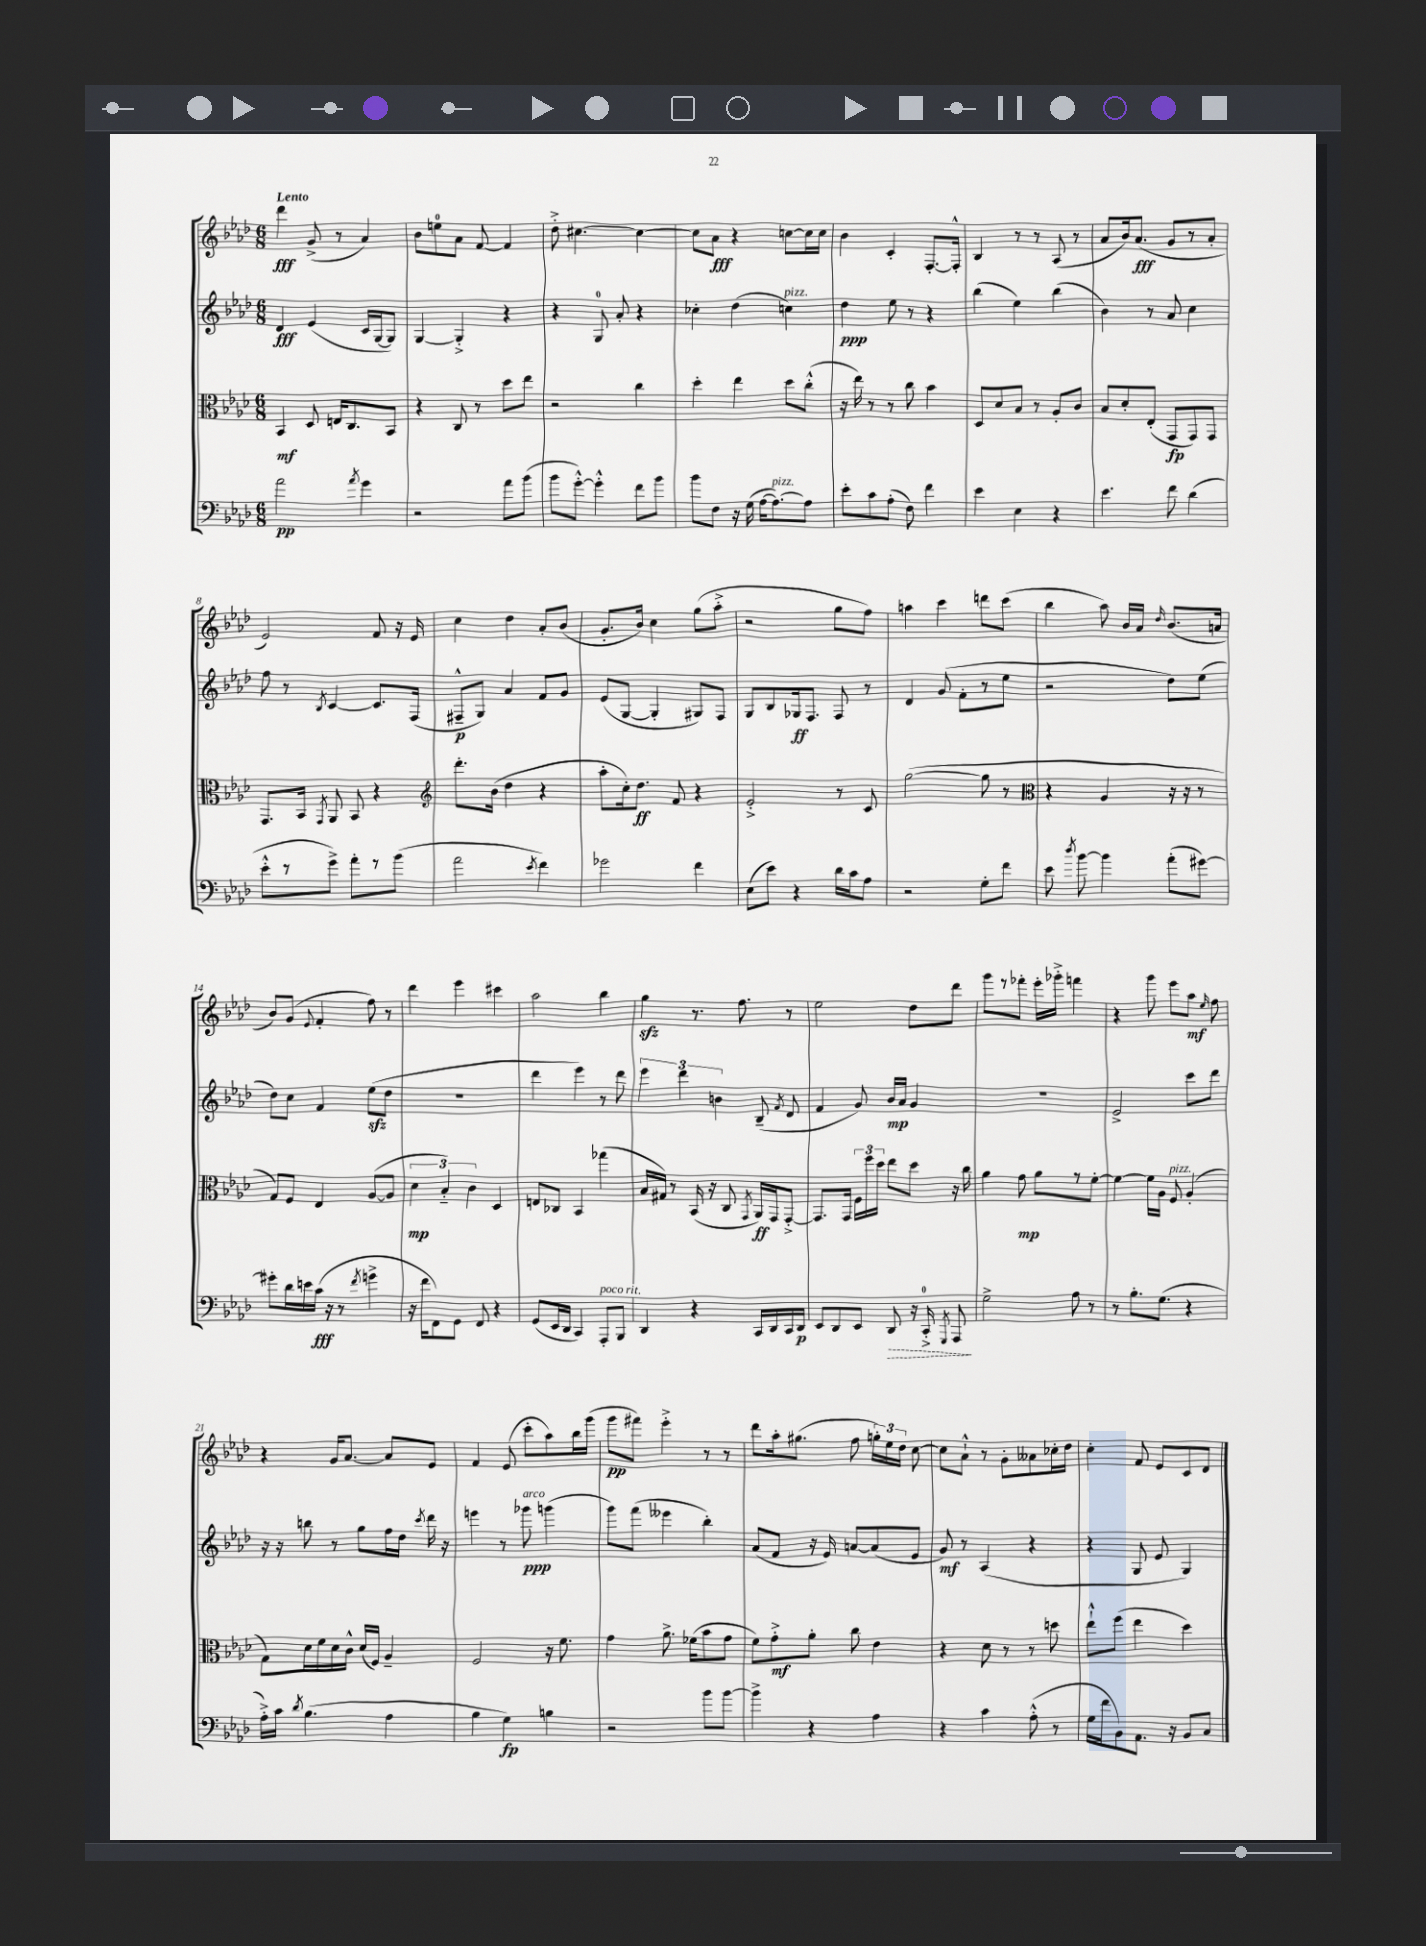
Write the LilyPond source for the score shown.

<<
\new StaffGroup <<
\new Staff = "s0" {
    \clef treble \key aes \major \numericTimeSignature \time 6/8 \tempo "Lento"
    \autoBeamOff des'''4\fff g'8->( r8 aes'4) |
    bes'8[ e''8-0 aes'8] f'8~ f'4 |
    des''8-.-> cis''4.~ cis''4~ |
    cis''8[ aes'8]\fff r4 c''8[~ c''16 c''16] |
    bes'4 c'4-. f8.[~-. f16]-.-^ |
    bes4 r8 r8 aes8( r8 |
    aes'8[ bes'16) aes'8.]\fff( g'8[ r8 aes'8]-. |
    ees'2) f'8 r16 ees'16 |
    c''4 des''4 aes'8[-. bes'8]( |
    g'8.[-. bes'16]) c''4 g''8[( aes''8]-.-> |
    r2 g''8[ f''8]) |
    a''4 c'''4 d'''8[ c'''8]( |
    bes''4 aes''8) bes'16[ aes'16] \grace { des''16 } bes'8.[( a'16] |
    bes'8[) g'8]( \appoggiatura { ees'8 } f'4-. f''8) r8 |
    des'''4 ees'''4 cis'''4 |
    aes''2 bes''4 |
    g''4\sfz r8. f''8. r8 |
    ees''2 des''8[ des'''8] |
    g'''8[ r8 fes'''8]-. ees'''16[-. ges'''16]-.-> f'''4 |
    r4 g'''8 ees'''8[ aes''8]\mf \grace { ees''16 } f''8 |
    r4 g'16[ aes'8.]~ aes'8[ ees'8] |
    f'4 ees'8( c'''8[-. aes''8) bes''16 g'''16]( |
    g'''8[\pp fis'''8]) ees'''4-.-> r8 r8 |
    des'''8[ aes''16-. gis''8.]( f''8 \tuplet 3/2 { g''16[-.) ees''16 des''16] } c''8~ |
    c''8[ aes'8]-!-^ r8 g'8[-. aeses'8 ces''16-. des''16] |
    c''4-. f'8 ees'8[ c'8 des'8] \bar "|." |
}
\new Staff = "s1" {
    \clef treble \key aes \major \numericTimeSignature \time 6/8
    \autoBeamOff des'4\fff ees'4( c'16[ g16~ g8]) |
    g4~ g4-.-> r4 |
    r4 g8-0 aes'8-. r4 |
    ces''4-. des''4( c''4^\markup { \italic "pizz." }) |
    des''4\ppp ees''8 r8 r4 |
    bes''4( ees''4) bes''4( |
    bes'4) r8 aes'8 c''4 |
    f''8 r8 \acciaccatura { bes8 } c'4~ c'8.[ f16]( |
    fis8[---^\p g8]) aes'4 f'8[ g'8] |
    ees'8[( g8]~ g4-. gis8[) f8] |
    g8[ bes8 ges16\ff f8.] f8 r8 |
    des'4 g'8( f'8[-. r8 ees''8] |
    r2 des''8[) ees''8]( |
    des''8[) c''8] f'4 ees''8[\sfz( des''8] |
    R2. |
    des'''4 ees'''4) r8 des'''8 |
    \tuplet 3/2 { ees'''4 des'''4 b'4 } bes8--( \acciaccatura { f'8 } des'8 |
    f'4 g'8) bes'16[\mp aes'16] g'4 |
    R2. |
    ees'2-> c'''8[ des'''8] |
    r16 r16 b''8 r8 g''8[ f''16 des''16] \acciaccatura { c'''8 } des'''16 r16 |
    e'''4 r8 ges'''8\ppp^\markup { \italic "arco" } g'''4( |
    g'''8[) f'''8]( eeses'''4 bes''4-.) |
    aes'8[( f'8] r16 ees'16) a'8[~ a'8( ees'8] |
    g'8\mf) r8 aes4( r4 |
    r4 g8 ees'8 g4) \bar "|." |
}
\new Staff = "s2" {
    \clef alto \key aes \major \numericTimeSignature \time 6/8
    \autoBeamOff bes,4\mf des8 e16[ c8. bes,8] |
    r4 c8 r8 des''8[ ees''8] |
    r2 c''4 |
    des''4-. ees''4 des''8[ c''8]-.-^( |
    r16 ees''16) r8 r8 c''8 bes'4 |
    des8[ des'8 bes8] r8 aes8[-. c'8] |
    bes8[ des'8-. ees8]-.( g,8[\fp g,8) g,8] |
    g,8.[ bes,16] \acciaccatura { g,8 } aes,8 bes,8 r4 |
    \clef treble des'''8.[-. bes'16]( des''4 r4 |
    aes''8[-. c''16-.) des''8.]\ff f'8 r4 |
    ees'2-.-> r8 c'8 |
    g''2~( g''8 r8 |
    \clef alto r4 aes4 r16 r16 r8 |
    g8[) f8] ees4 aes8[~( aes8] |
    \tuplet 3/2 { des'4\mp bes4-_) c'4 } des4 |
    e8[ ces8] bes,4 ges''4( |
    bes16[ gis16]) r8 bes,16( r16 c8 \acciaccatura { g,8 } aes,16[\ff) g,16 g,8]~-.-> |
    g,8.[ g,16] \tuplet 3/2 { f16[ f''16 des''16] } ees''8[ des''8] r16 c''16 |
    aes'4 g'8\mp aes'8[ r8 f'8]~-. |
    f'4~ f'16[ aes16] f8^\markup { \italic "pizz." } aes4-.( |
    g8[) des'16 f'16 des'16 c'16]-^ des'16[( f16]) aes4-- |
    f2 r16 f'8. |
    g'4 aes'8.-> fes'16[( bes'8 g'8] |
    f'8[) g'8-.->\mf aes'8]-. c''8 ees'4 |
    r4 des'8 r8 r8 d''8 |
    ees''8[-!-^ f''8]( ees''4 des''4) \bar "|." |
}
\new Staff = "s3" {
    \clef bass \key aes \major \numericTimeSignature \time 6/8
    \autoBeamOff aes'2\pp \acciaccatura { aes'8 } g'4 |
    r2 aes'8[ bes'8]( |
    bes'8[ g'8]~-.-^) g'4-.-^ f'8[ bes'8] |
    bes'8[ f8] r16 g16( aes16[~ aes8.~^\markup { \italic "pizz." }) aes8] |
    ees'8[-. c'8 aes8]-.( f8) f'4 |
    ees'4 ees4 r4 |
    ees'4. f'8 des'4( |
    ees'8[-.-^ r8 g'8]->) aes'8[-. r8 bes'8]( |
    aes'2 \acciaccatura { ees'8 } f'4) |
    ges'2 f'4 |
    ees8[( ees'8]) r4 des'16[ c'16 aes8] |
    r2 g8[-. f'8] |
    ees'8 \acciaccatura { des''8 } bes'8~ bes'4 aes'8[-.( gis'8]~) |
    gis'8[-. des'16 e'16 c'16]\fff( r16 r8 \acciaccatura { f'8 } g'4-> |
    r16 f'16[ f,8) g,8] f,8 r4 |
    g,8[( ees,16 des,16] c,4) aes,,8[-.^\markup { \italic "poco rit." } bes,,8] |
    des,4 r4 c,16[ des,16 c,16 des,16]\p |
    ees,8[ des,8 ees,8] \once \override Hairpin.style = #'dashed-line des,8\> r16 c,16-0-.-> \acciaccatura { g,,8 } aes,,8\! |
    g2-> aes8 r8 |
    r8 bes8.[-. g8.]( r4 |
    aes16[-.->) c'16] \acciaccatura { des'8 } bes4.( aes4 |
    bes4 g4\fp) b4 |
    r2 bes'8[ bes'8]~ |
    bes'4-> r4 aes4 |
    r4 c'4 aes8-.-^( r8 |
    g16[ f'16 bes,8) aes,8.] r16 bes,8[ c8] \bar "|." |
}
>>
>>
